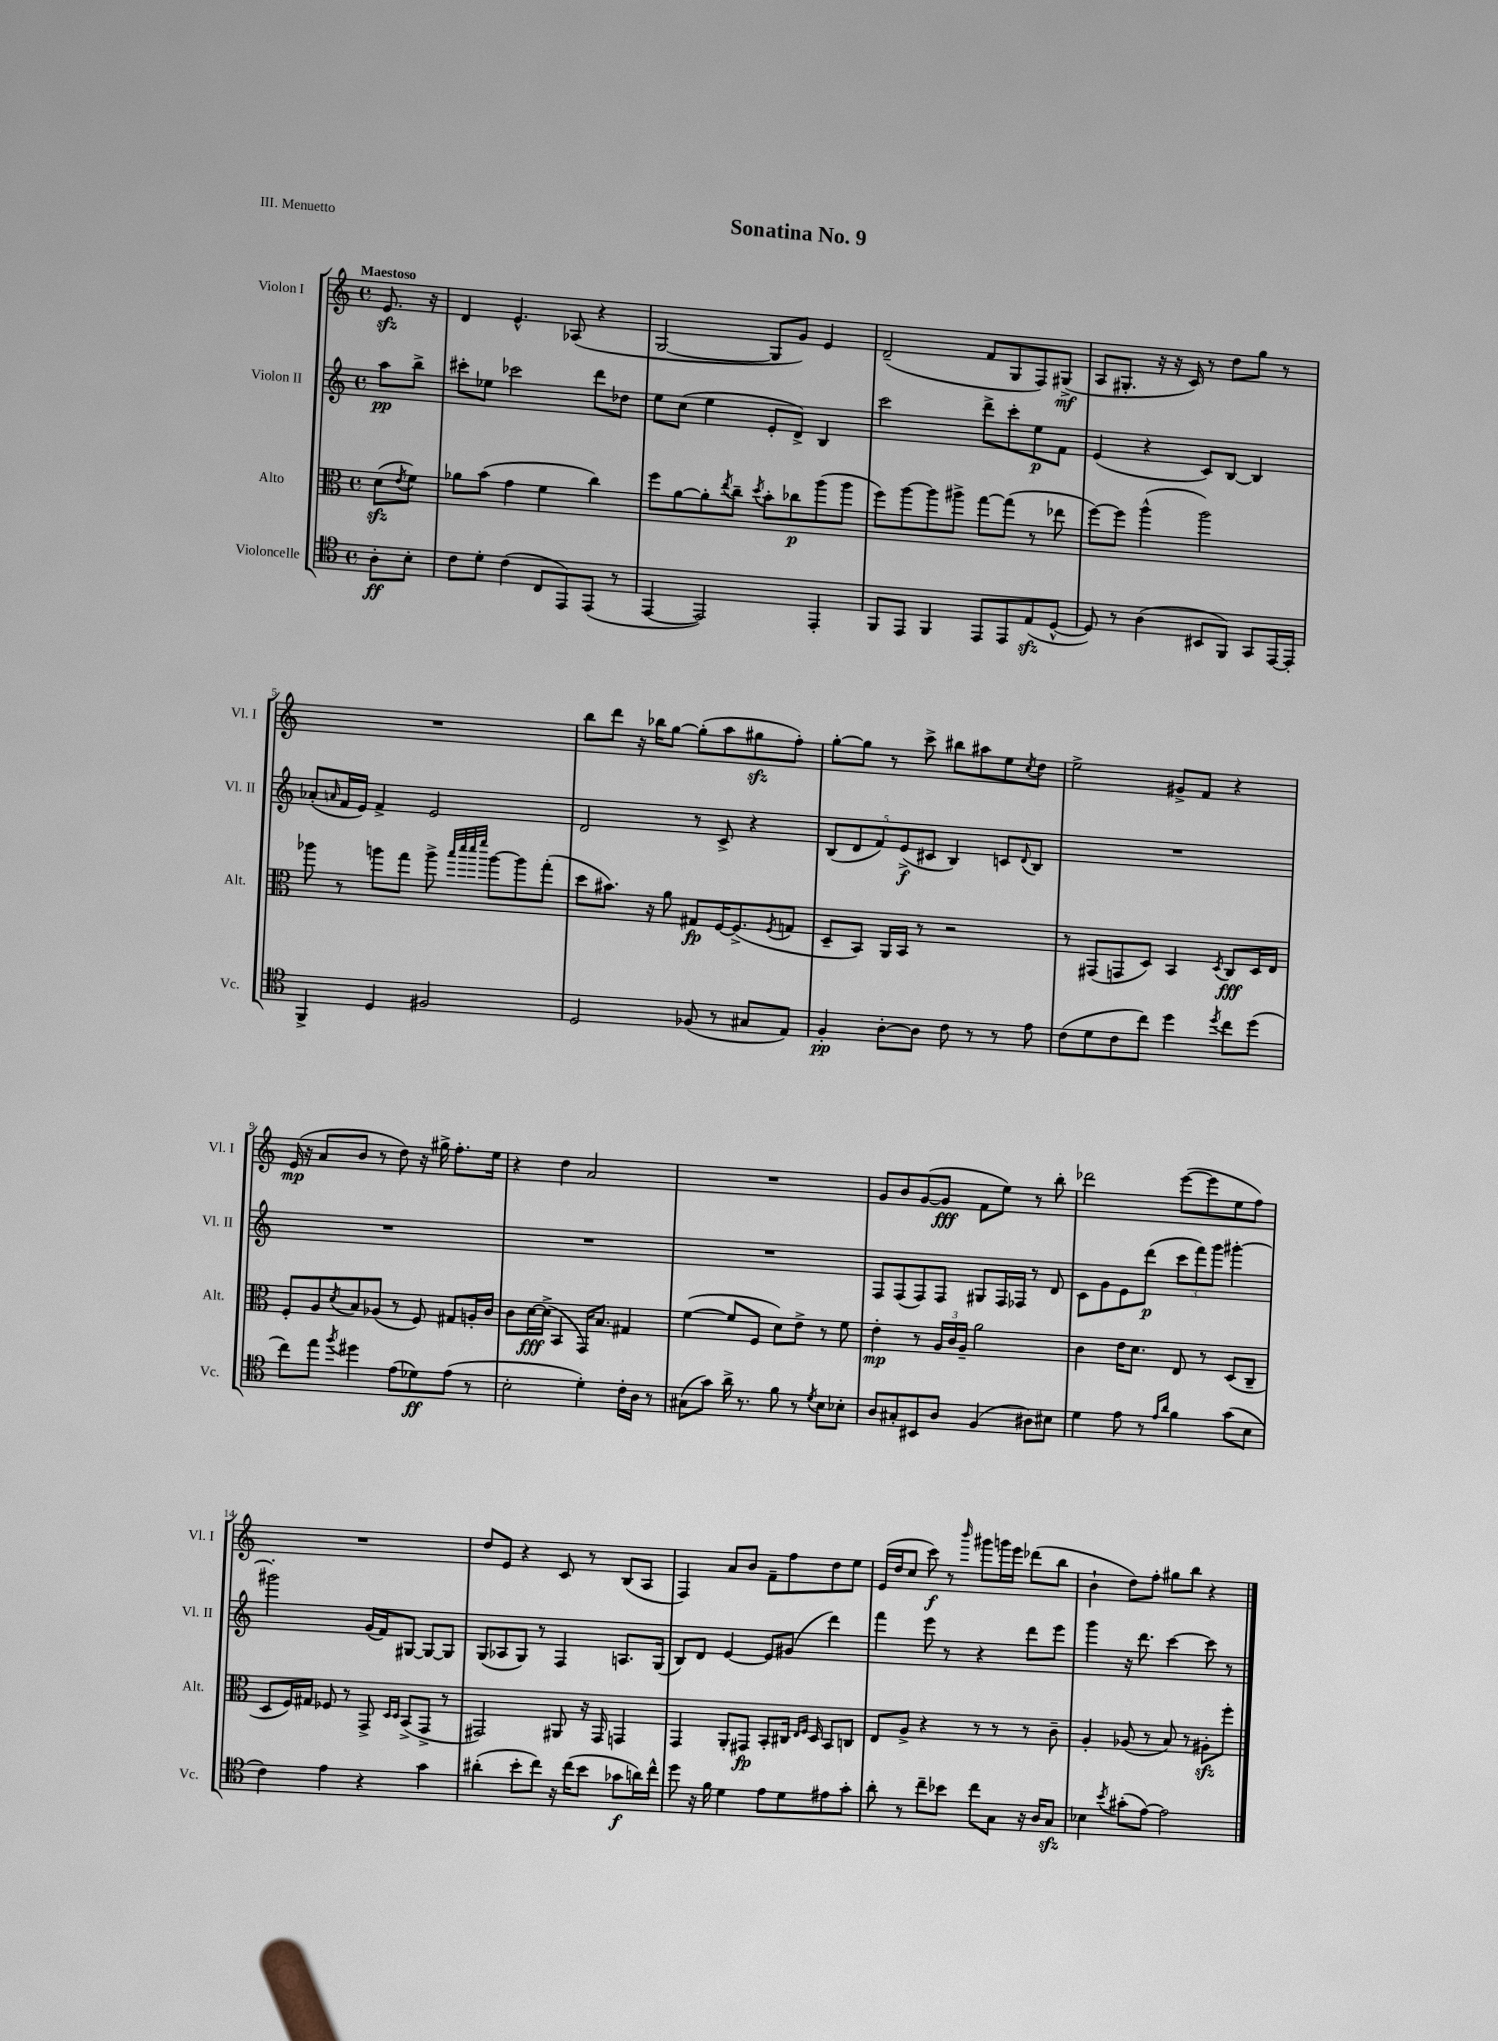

**kern	**dynam	**kern	**dynam	**kern	**dynam	**kern	**dynam
*part4	*part4	*part3	*part3	*part2	*part2	*part1	*part1
*staff4	*staff4	*staff3	*staff3	*staff2	*staff2	*staff1	*staff1
*I"Violoncelle	*	*I"Alto	*	*I"Violon II	*	*I"Violon I	*
*I'Vc.	*	*I'Alt.	*	*I'Vl. II	*	*I'Vl. I	*
*clefC4	*	*clefC3	*	*clefG2	*	*clefG2	*
*k[]	*	*k[]	*	*k[]	*	*k[]	*
*M4/4	*	*M4/4	*	*M4/4	*	*M4/4	*
*met(c)	*	*met(c)	*	*met(c)	*	*met(c)	*
=	=	=	=	=	=	=	=
!	!	!	!	!	!	!LO:TX:a:B:t=Maestoso	!
8A'\L	ff	(8dzz\L	.	8aa\L	pp	8.ezz/	.
.	.	8qe/	.	.	.	.	.
8B'\J	.	8f\J)	.	8bb^\J	.	.	.
.	.	.	.	.	.	16r	.
=1	=1	=1	=1	=1	=1	=1	=1
8c\L	.	8a-X\L	.	8ccc#X'\L	.	4d/	.
8d'\J	.	(8b\J	.	8ee-X\J	.	.	.
(4c\	.	4g\	.	2ccc-X\	.	4.e^^/	.
8C/L	.	4f\	.	.	.	.	.
8EE/)	.	.	.	.	.	(8A-X/	.
(8EE/J	.	4cc\)	.	8ddd\L	.	4r	.
8r	.	.	.	8dd-X\J	.	.	.
=2	=2	=2	=2	=2	=2	=2	=2
[4EE/	.	8ff\L	.	8ee\L	.	[2G/	.
.	.	[8a\	.	(8cc\J	.	.	.
2EE/])	.	8a'\]	.	4ee\	.	.	.
.	.	8qee/	.	.	.	.	.
.	.	8cc~\J	.	.	.	.	.
.	.	8qdd/	.	.	.	.	.
.	.	8b'\L	.	8e'/L	.	8G/L]	.
.	.	8cc-X\	p	8d^/J)	.	8g/J)	.
4EE'/	.	(8aa\	.	4B/	.	4e/	.
.	.	8aa\J	.	.	.	.	.
=3	=3	=3	=3	=3	=3	=3	=3
8FF/L	.	8ff\L)	.	2ccc\	.	(2d~/	.
8EE/J	.	[8aa\	.	.	.	.	.
4FF/	.	8aa\]	.	.	.	.	.
.	.	8aa#X^\J	.	.	.	.	.
8EE/L	.	[8gg\L	.	8ddd^\L	.	8f/L	.
8EE/	.	(8gg\J]	.	8ccc'\	.	8G/	.
(8Ezz/	.	8r	.	8ee\	p	8F/)	.
[8D^^/J	.	8ee-X\	.	8f\J	.	(8G#X^/J	mf
=4	=4	=4	=4	=4	=4	=4	=4
8D/])	.	[8ff\L)	.	(4e/	.	8A/L	.
8r	.	8ff\J]	.	.	.	8.G#X'/J	.
(4A\	.	(4aa^^\	.	4r	.	.	.
.	.	.	.	.	.	16r	.
.	.	.	.	.	.	16r	.
.	.	.	.	.	.	16c/)	.
8BB#X/L	.	2aa\)	.	8c/L)	.	8r	.
8FF/J)	.	.	.	[8B/J	.	8dd\L	.
8GG/L	.	.	.	4B/]	.	8gg\J	.
[16EE/L	.	.	.	.	.	8r	.
16EE'/JJ]	.	.	.	.	.	.	.
!!LO:LB:g=z
=5	=5	=5	=5	=5	=5	=5	=5
4FF^/	.	8aa-X\	.	(8a-X'/L	.	1r	.
.	.	.	.	16qqan/	.	.	.
.	.	8r	.	16f/L	.	.	.
.	.	.	.	16e/JJ)	.	.	.
4D/	.	8aan\L	.	4f^/	.	.	.
.	.	8gg\J	.	.	.	.	.
2F#X/	.	8aa^\	.	2e/	.	.	.
.	.	32qqbb/LLL	.	.	.	.	.
.	.	32qqddd/	.	.	.	.	.
.	.	32qqddd/	.	.	.	.	.
.	.	32qqfff/JJJ	.	.	.	.	.
.	.	[8aa\L	.	.	.	.	.
.	.	8aa\]	.	.	.	.	.
.	.	(8gg'\J	.	.	.	.	.
=6	=6	=6	=6	=6	=6	=6	=6
2D/	.	8dd\L	.	2d/	.	8bb\L	.
.	.	8.b#X\J)	.	.	.	8ddd\J	.
.	.	.	.	.	.	16r	.
.	.	16r	.	.	.	16bb-X\KL	.
.	.	8a\	.	.	.	[8gg\J	.
(8F-X/	.	8G#X/L	fp	8r	.	(8gg'\L]	.
8r	.	[16F/K	.	8c^/	.	8aa\	.
.	.	(8.F^/]	.	.	.	.	.
8G#X/L	.	.	.	4r	.	8gg#Xzz\	.
.	.	8qF/	.	.	.	.	.
8E/J)	.	8Gn/J	.	.	.	8ff'\J)	.
=7	=7	=7	=7	=7	=7	=7	=7
4F'/	pp	8D~/L	.	(10B/L	.	[8gg'\L	.
.	.	.	.	10d/	.	.	.
.	.	8BB/J)	.	.	.	8gg\J]	.
.	.	.	.	10f/)	.	.	.
[8A'\L	.	16AA/LL	.	.	.	8r	.
.	.	.	.	(10e^/	f	.	.
.	.	16BB/JJ	.	.	.	.	.
8A\J]	.	8r	.	.	.	8ccc^\	.
.	.	.	.	10c#X/J	.	.	.
8c\	.	2r	.	4B/)	.	8bb#X\L	.
8r	.	.	.	.	.	8aa#X\	.
8r	.	.	.	8cn/L	.	8ee\	.
.	.	.	.	8qqd/	.	8qcc/	.
8e\	.	.	.	8B/J	.	8dd\J	.
=8	=8	=8	=8	=8	=8	=8	=8
(8c\L	.	8r	.	1r	.	2ee^\	.
8d\	.	(8GG#X/L	.	.	.	.	.
8c\	.	8GGn/	.	.	.	.	.
8cc\J)	.	8D/J)	.	.	.	.	.
4dd\	.	4BB/	.	.	.	8g#X^/L	.
.	.	.	.	.	.	8f/J	.
8qdd/	.	8qD/	.	.	.	.	.
8cc\L	.	8C/L	fff	.	.	4r	.
(8dd\J	.	16D/L	.	.	.	.	.
.	.	16E/JJ	.	.	.	.	.
!!LO:LB:g=z
=9	=9	=9	=9	=9	=9	=9	=9
8cc\L)	.	8F'/L	.	1r	.	(16e/	mp
.	.	.	.	.	.	16r	.
8ee\J	.	8A/	.	.	.	8a/L	.
8qff/	.	8qd/	.	.	.	.	.
4dd#X\	.	8B/	.	.	.	8b/J	.
.	.	(8A-X/J	.	.	.	8r	.
(8e\L	.	8r	.	.	.	8dd\)	.
8d-X\)	ff	8F/)	.	.	.	16r	.
.	.	.	.	.	.	16gg#X^\	.
(8e\J	.	8G#X/L	.	.	.	8.ff'\L	.
8r	.	16An'/L	.	.	.	.	.
.	.	16c/JJ	.	.	.	16ee\Jk	.
=10	=10	=10	=10	=10	=10	=10	=10
2B'\	.	8c\L	.	1r	.	4r	.
.	.	[16d\L	fff	.	.	.	.
.	.	(16d^\JJ]	.	.	.	.	.
.	.	4BB/	.	.	.	4dd\	.
4d'\)	.	16GG/KL)	.	.	.	2a/	.
.	.	8.B/J	.	.	.	.	.
16c'\LL	.	4G#X/	.	.	.	.	.
16A\JJ	.	.	.	.	.	.	.
8r	.	.	.	.	.	.	.
=11	=11	=11	=11	=11	=11	=11	=11
(8G#X\L	.	([4f\	.	1r	.	1r	.
8g\J)	.	.	.	.	.	.	.
16a^\	.	8f/L]	.	.	.	.	.
8.r	.	.	.	.	.	.	.
.	.	8F/J	.	.	.	.	.
8f\	.	8d\L)	.	.	.	.	.
8r	.	8e^\J	.	.	.	.	.
8qd/	.	.	.	.	.	.	.
8B\L	.	8r	.	.	.	.	.
8B-X'\J	.	8f\	.	.	.	.	.
=12	=12	=12	=12	=12	=12	=12	=12
8A/L	.	4e'\	mp	8F/L	.	8g/L	.
8G#X'/	.	.	.	(8F/	.	8b/	.
8BB#X/	.	8r	.	8F/)	.	([8g/	.
8A/J	.	24A/LL	.	8F/J	.	8g/J]	fff
.	.	24c/	.	.	.	.	.
.	.	24A~/JJ	.	.	.	.	.
(4F/	.	2a\	.	8G#X/L	.	8f\L	.
.	.	.	.	16F/L	.	8ee\J)	.
.	.	.	.	16F-X/JJ	.	.	.
8A#X\L)	.	.	.	8r	.	8r	.
8B#X\J	.	.	.	8d/	.	8bb'\	.
=13	=13	=13	=13	=13	=13	=13	=13
4d\	.	4c\	.	8c\L	.	2ddd-X\	.
.	.	.	.	8g\	.	.	.
8e\	.	16e\KL	.	8e\	.	.	.
.	.	8.d\J	.	.	.	.	.
8r	.	.	.	(8ddd\J	p	.	.
16qqe/LL	.	.	.	.	.	.	.
16qqa/JJ	.	.	.	.	.	.	.
4f\	.	8E/	.	12ccc\L	.	([8eee\L	.
.	.	.	.	12fff\)	.	.	.
.	.	8r	.	.	.	8eee\]	.
.	.	.	.	12ggg\J	.	.	.
(8g\L	.	(8D/L	.	[4ggg#X'\	.	8ee\	.
8B\J	.	8C~/J	.	.	.	8ff\J)	.
!!LO:LB:g=z
=14	=14	=14	=14	=14	=14	=14	=14
4c\)	.	8D/L	.	2ggg#X'\]	.	1r	.
.	.	16F/L)	.	.	.	.	.
.	.	16G#X/JJ	.	.	.	.	.
4e\	.	8F-X/	.	.	.	.	.
.	.	8r	.	.	.	.	.
4r	.	8GG^/	.	(16g/LL	.	.	.
.	.	.	.	16f/J)	.	.	.
.	.	16qqD/LL	.	.	.	.	.
.	.	16qqD/JJ	.	.	.	.	.
.	.	(8BB^/L	.	[8G#X/J	.	.	.
4g\	.	8GG^/J	.	8G#/L_	.	.	.
.	.	8r	.	8G#/J]	.	.	.
=15	=15	=15	=15	=15	=15	=15	=15
(4a#X'\	.	2GG#X/)	.	(8G/L	.	8dd/L	.
.	.	.	.	8A-X/	.	8e/J	.
8b'\L	.	.	.	8G/J)	.	4r	.
8cc\J)	.	.	.	8r	.	.	.
16r	.	8AA#X/	.	4F/	.	8c/	.
(16cc\KL	.	.	.	.	.	.	.
8b\J	.	16r	.	.	.	8r	.
.	.	16GG#/	.	.	.	.	.
8g-X\L	f	4GGn/	.	8.An/L	.	(8B/L	.
16an\L)	.	.	.	.	.	8A/J	.
16cc^^\JJ	.	.	.	(16G/Jk	.	.	.
=16	=16	=16	=16	=16	=16	=16	=16
8dd\	.	4GG/	.	8B/L)	.	4F/)	.
16r	.	.	.	8d/J	.	.	.
16f\	.	.	.	.	.	.	.
4d\	.	8AA'/L	.	[4e/	.	8a/L	.
.	.	8GG#X/J	fp	.	.	8b/J	.
8e\L	.	8BB'/L	.	8e/L]	.	8f~\L	.
8d\	.	16C#X/Jk	.	(8g#X/J	.	8ff\	.
.	.	16qqE/LL	.	.	.	.	.
.	.	16qqF/JJ	.	.	.	.	.
.	.	16D/	.	.	.	.	.
8e#X\	.	8BB/L	.	4ddd\)	.	8dd\	.
8g'\J	.	8Cn/J	.	.	.	8ee\J	.
=17	=17	=17	=17	=17	=17	=17	=17
8a'\	.	8E/L	.	4fff\	.	(16e/LL	.
.	.	.	.	.	.	16dd/J	.
8r	.	8A^/J	.	.	.	8cc/J	.
8cc~\L	.	4r	.	8eee\	.	8ccc\)	f
8b-X\J	.	.	.	8r	.	8r	.
.	.	.	.	.	.	16qqbbb/	.
8cc\L	.	8r	.	4r	.	8ggg#X\L	.
8G\J	.	8r	.	.	.	16gggn\L	.
.	.	.	.	.	.	16eee\JJ	.
16r	.	8r	.	8ddd\L	.	(8ddd-X\L	.
16A/KL	.	.	.	.	.	.	.
8Gzz/J	.	8c~\	.	8eee\J	.	8bb\J	.
=18	=18	=18	=18	=18	=18	=18	=18
4B-X\	.	4A'/	.	4ggg\	.	4b`\	.
8qb/	.	.	.	.	.	.	.
(8g#X'\L	.	(8A-X/	.	16r	.	8dd\L)	.
.	.	.	.	8.ddd\	.	.	.
[8e\J)	.	8r	.	.	.	8ff'\J	.
2e\]	.	8B/)	.	[4ccc\	.	8gg#X\L	.
.	.	8r	.	.	.	8bb\J	.
.	.	8A#Xzz'\L	.	8ccc\]	.	4r	.
.	.	8ff'\J	.	8r	.	.	.
==	==	==	==	==	==	==	==
*-	*-	*-	*-	*-	*-	*-	*-
